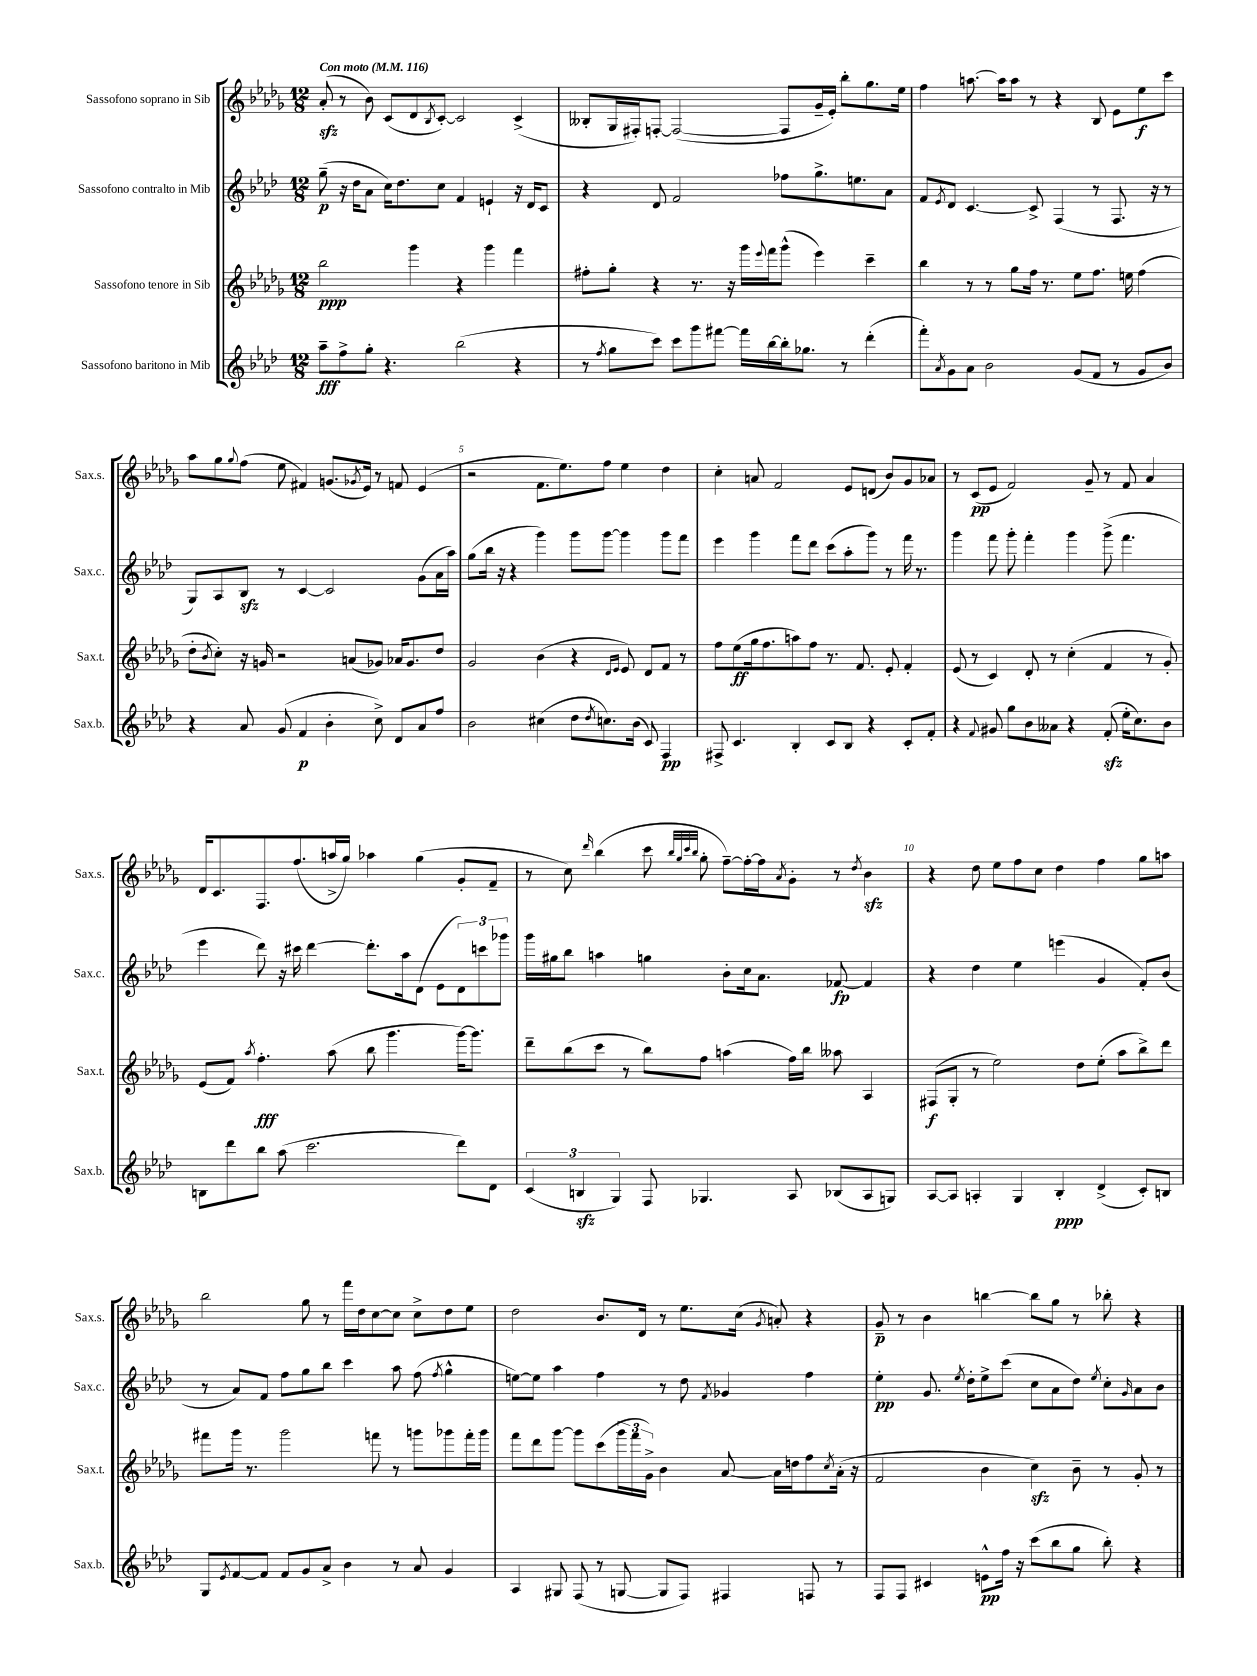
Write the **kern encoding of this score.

**kern	**dynam	**kern	**dynam	**kern	**dynam	**kern	**dynam
*part4	*part4	*part3	*part3	*part2	*part2	*part1	*part1
*staff4	*staff4	*staff3	*staff3	*staff2	*staff2	*staff1	*staff1
*I"Sassofono baritono in Mib	*	*I"Sassofono tenore in Sib	*	*I"Sassofono contralto in Mib	*	*I"Sassofono soprano in Sib	*
*I'Sax.b.	*	*I'Sax.t.	*	*I'Sax.c.	*	*I'Sax.s.	*
*clefG2	*	*clefG2	*	*clefG2	*	*clefG2	*
*k[b-e-a-d-]	*	*k[b-e-a-d-g-]	*	*k[b-e-a-d-]	*	*k[b-e-a-d-g-]	*
*M12/8	*	*M12/8	*	*M12/8	*	*M12/8	*
*MM116	*	*MM116	*	*MM116	*	*MM116	*
=1	=1	=1	=1	=1	=1	=1	=1
!	!	!	!	!	!	!LO:TX:a:B:t=Con moto	!
8aa-~\L	fff	2bb-\	ppp	(8gg~\	p	(8a-zz'/	.
8ff^\	.	.	.	16r	.	8r	.
.	.	.	.	16dd-\KL	.	.	.
8gg'\J	.	.	.	8a-\J	.	8b-\)	.
4.r	.	.	.	16cc\KL)	.	(8c/L	.
.	.	.	.	8.dd-\	.	.	.
.	.	4ggg-\	.	.	.	8d-/	.
.	.	.	.	.	.	8qB-/	.
.	.	.	.	8cc\J	.	[8c'/J)	.
(2bb-\	.	4r	.	4f/	.	2c/]	.
.	.	4ggg-\	.	4en`/	.	.	.
4r	.	4fff\	.	16r	.	(4c^/	.
.	.	.	.	16d-/KL	.	.	.
.	.	.	.	8c/J	.	.	.
=2	=2	=2	=2	=2	=2	=2	=2
8r	.	8ff#X'\L	.	4r	.	8B--X'/L	.
8qff/	.	.	.	.	.	.	.
8gg\L	.	8gg-'\J	.	.	.	16G-/L	.
.	.	.	.	.	.	16F#X'/J)	.
8ccc\J)	.	4r	.	8d-/	.	[8Fn'/J	.
8ccc\L	.	.	.	2f/	.	(2F/_	.
8ggg\	.	8.r	.	.	.	.	.
[8fff#X\J	.	.	.	.	.	.	.
.	.	16r	.	.	.	.	.
16fff#\LL]	.	16ggg-\LL	.	.	.	.	.
.	.	8qqeee-/	.	.	.	.	.
[16bb-\	.	16fff\J	.	.	.	.	.
16bb-'\J]	.	(8ggg-^^\J	.	8ff-X\L	.	8F/L]	.
8.gg-X\J	.	.	.	.	.	.	.
.	.	4eee-\)	.	8.gg^\	.	16g-~/L	.
.	.	.	.	.	.	16e-'/JJ)	.
8r	.	.	.	.	.	8bb-'\L	.
.	.	.	.	8.een\	.	.	.
(4ddd-'\	.	4ccc~\	.	.	.	8.gg-\	.
.	.	.	.	8a-\J	.	.	.
.	.	.	.	.	.	16ee-\Jk	.
=3	=3	=3	=3	=3	=3	=3	=3
8fff'\L)	.	4bb-\	.	8f/L	.	4ff\	.
8qa-/	.	.	.	8qe-/	.	.	.
8g\	.	.	.	8d-/J	.	.	.
8a-\J	.	8r	.	[4.c/	.	[8.aan\	.
2b-\	.	8r	.	.	.	.	.
.	.	.	.	.	.	16aa\KL]	.
.	.	8gg-\L	.	.	.	8aa\J	.
.	.	16ff\Jk	.	8c^/]	.	8r	.
.	.	8.r	.	.	.	.	.
.	.	.	.	(4F/	.	4r	.
(8g/L	.	8ee-\L	.	.	.	.	.
8f/J	.	8.ff\J	.	8r	.	8B-/	.
8r	.	.	.	8.F/	.	8e-\L	.
.	.	16een\	.	.	.	.	.
8g/L	.	(4ff\	.	.	.	8ee-\	f
.	.	.	.	16r	.	.	.
8b-/J)	.	.	.	8r	.	8ccc\J	.
!!LO:LB:g=z
=4	=4	=4	=4	=4	=4	=4	=4
4r	.	8dd-'\L	.	8G/L)	.	8aa-\L	.
.	.	8qb-/	.	.	.	.	.
.	.	8cc'\J)	.	8A-/	.	8gg-\	.
.	.	.	.	.	.	8qqgg-/	.
8a-/	.	16r	.	8B-zz/J	.	(8ff\J	.
.	.	16gn/	.	.	.	.	.
(8g/	.	2r	.	8r	.	8ee-\	.
4f/	p	.	.	[4c/	.	4f#X/)	.
4b-'\	.	.	.	2c/]	.	(8.gn/L	.
.	.	(8an/L	.	.	.	.	.
.	.	.	.	.	.	8qg-X/	.
.	.	.	.	.	.	16e-/Jk)	.
8cc^\)	.	8g-X/J)	.	.	.	8r	.
8d-/L	.	16a-X/KL	.	.	.	8fn/	.
.	.	8.g-/	.	.	.	.	.
8a-/	.	.	.	(8g\L	.	(4e-/	.
8ff/J	.	8dd-/J	.	16a-\L	.	.	.
.	.	.	.	16aa-\JJ)	.	.	.
=5	=5	=5	=5	=5	=5	=5	=5
2b-\	.	2g-/	.	(8gg\L	.	2r	.
.	.	.	.	16bb-\Jk	.	.	.
.	.	.	.	16r	.	.	.
.	.	.	.	4r	.	.	.
(4cc#X\	.	(4b-\	.	4ggg\)	.	8.f\L	.
.	.	.	.	.	.	8.ee-\)	.
8dd-\L	.	4r	.	8ggg\L	.	.	.
8qdd-/	.	.	.	.	.	.	.
8.ccn\)	.	.	.	[8ggg\J	.	8ff\J	.
.	.	16qqd-/LL	.	.	.	.	.
.	.	16qqe-/JJ	.	.	.	.	.
.	.	8e-/)	.	4ggg\]	.	4ee-\	.
(16b-\Jk	.	.	.	.	.	.	.
8c/)	.	8d-/L	.	.	.	.	.
4F/	pp	8f/J	.	8ggg\L	.	4dd-\	.
.	.	8r	.	8fff\J	.	.	.
=6	=6	=6	=6	=6	=6	=6	=6
8F#X^/	.	8ff\L	.	4eee-\	.	4cc'\	.
4.c/	.	(8ee-\	ff	.	.	.	.
.	.	16gg-\k	.	4ggg\	.	8an/	.
.	.	8.ff\	.	.	.	.	.
.	.	.	.	.	.	2f/	.
4B-'/	.	8aan\)	.	8fff\L	.	.	.
.	.	8ff\J	.	8ddd-\J	.	.	.
8c/L	.	8.r	.	(8ccc\L	.	.	.
8B-/J	.	.	.	8aa-'\	.	8e-/L	.
.	.	8.f/	.	.	.	.	.
4r	.	.	.	8ggg\J)	.	(8dn/J	.
.	.	8e-'/	.	8r	.	8b-/L)	.
8c'/L	.	4f'/	.	16fff\	.	8g-/	.
.	.	.	.	8.r	.	.	.
8f'/J	.	.	.	.	.	8a-X/J	.
=7	=7	=7	=7	=7	=7	=7	=7
4r	.	(8e-/	.	4ggg\	.	8r	.
.	.	8r	.	.	.	(8c/L	pp
8qqf/	.	.	.	.	.	.	.
8g#X/	.	4c/)	.	8fff\	.	8e-/J	.
8gg\L	.	.	.	8ggg'\	.	2f/)	.
8b-\	.	8d-'/	.	4fff'\	.	.	.
8a--X\J	.	8r	.	.	.	.	.
4r	.	(4cc'\	.	4ggg\	.	.	.
.	.	.	.	.	.	8g-~/	.
(8fzz'/	.	4f/	.	(8ggg^\	.	8r	.
16ee-'\KL	.	.	.	4.fff\	.	8f/	.
8.cc\)	.	.	.	.	.	.	.
.	.	8r	.	.	.	4a-/	.
8b-\J	.	8g-'/)	.	.	.	.	.
!!LO:LB:g=z
=8	=8	=8	=8	=8	=8	=8	=8
8Bn\L	.	(8e-/L	.	4eee-\	.	16d-/KL	.
.	.	.	.	.	.	8.c/	.
8ddd-\	.	8f/J)	.	.	.	.	.
.	.	8qaa-/	.	.	.	.	.
8bb-\J	.	4.ff'\	fff	8ddd-\)	.	8.F/	.
(8aa-\	.	.	.	16r	.	.	.
.	.	.	.	16ccc#X\	.	(8.ff/	.
2.ccc\	.	.	.	[4ddd-\	.	.	.
.	.	(8aa-\	.	.	.	16aan^/L	.
.	.	.	.	.	.	16gg-/JJ)	.
.	.	8bb-\	.	8.ddd-'\L]	.	4aa-X\	.
.	.	4.ggg-\	.	.	.	.	.
.	.	.	.	16aa-\k	.	.	.
.	.	.	.	(8d-\J	.	(4gg-\	.
.	.	.	.	8e-\L	.	.	.
8ddd-\L)	.	[16ggg-\KL)	.	12d-\)	.	8g-'/L	.
.	.	8.ggg-\J]	.	.	.	.	.
.	.	.	.	12cccn\	.	.	.
8d-\J	.	.	.	.	.	8f~/J	.
.	.	.	.	12ggg-X\J	.	.	.
=9	=9	=9	=9	=9	=9	=9	=9
(6c/	.	8ddd-~\L	.	16ggg\LL	.	8r	.
.	.	.	.	16gg#X\J	.	.	.
.	.	(8bb-\	.	8bb-\J	.	8cc\)	.
6Bnzz/	.	.	.	.	.	.	.
.	.	.	.	.	.	16qqddd-/	.
.	.	8ccc\J	.	4aan\	.	(4bb-\	.
6G/)	.	.	.	.	.	.	.
.	.	8r	.	.	.	.	.
8F/	.	8bb-\L)	.	4ggn\	.	8ccc\	.
.	.	.	.	.	.	32qqbb-/LLL	.
.	.	.	.	.	.	32qqgg-/	.
.	.	.	.	.	.	32qqccc/	.
.	.	.	.	.	.	32qqbb-/JJJ	.
4.G-X/	.	8ff\J	.	.	.	8gg-'\	.
.	.	(4aan\	.	8b-'\L	.	[8ff~\L)	.
.	.	.	.	16cc\k	.	16ff'\L_	.
.	.	.	.	8.a-\J	.	16ff\J]	.
.	.	.	.	.	.	8qa-/	.
8A-/	.	16ff\LL)	.	.	.	8g-'\J	.
.	.	16bb-\JJ	.	.	.	.	.
(8B-X/L	.	8aa--X\	.	[8f-X/	fp	8r	.
.	.	.	.	.	.	8qdd-/	.
8A-/	.	4A-/	.	4f-/]	.	4b-zz\	.
8Gn/J)	.	.	.	.	.	.	.
=10	=10	=10	=10	=10	=10	=10	=10
[8A-/L	.	(8F#X/L	f	4r	.	4r	.
8A-/J]	.	8G-'/J	.	.	.	.	.
4An'/	.	8r	.	4dd-\	.	8dd-\	.
.	.	2ee-\)	.	.	.	8ee-\L	.
4G/	.	.	.	4ee-\	.	8ff\	.
.	.	.	.	.	.	8cc\J	.
4B-'/	ppp	.	.	(4eeen\	.	4dd-\	.
.	.	8dd-\L	.	.	.	.	.
(4d-^/	.	(8ee-'\J	.	4g/	.	4ff\	.
.	.	8aa-\L	.	.	.	.	.
8c'/L)	.	8bb-^\)	.	8f'/L)	.	8gg-\L	.
8Bn/J	.	8ddd-\J	.	(8b-/J	.	8aan\J	.
!!LO:LB:g=z
=11	=11	=11	=11	=11	=11	=11	=11
8G/L	.	8fff#X\L	.	8r	.	2bb-\	.
8qe-/	.	.	.	.	.	.	.
[8f/	.	16ggg-\Jk	.	8a-/L)	.	.	.
.	.	8.r	.	.	.	.	.
8f/J]	.	.	.	8f/J	.	.	.
8f/L	.	2ggg-\	.	8ff\L	.	.	.
8g/	.	.	.	8gg\	.	8gg-\	.
8a-^/J	.	.	.	8bb-\J	.	8r	.
4b-\	.	.	.	4ccc\	.	16fff\LL	.
.	.	.	.	.	.	16dd-\J	.
.	.	8fffn\	.	.	.	[8cc\	.
8r	.	8r	.	8aa-\	.	8cc\J]	.
8a-/	.	8gggn\L	.	(8ff\	.	8cc^\L	.
.	.	.	.	8qff/	.	.	.
4g/	.	8ggg-X\	.	4gg^^\	.	8dd-\	.
.	.	16fff'\L	.	.	.	8ee-\J	.
.	.	16ggg-\JJ	.	.	.	.	.
=12	=12	=12	=12	=12	=12	=12	=12
4A-/	.	8fff\L	.	[8een\L)	.	2dd-\	.
.	.	8ddd-\	.	8ee\J]	.	.	.
8G#X/	.	[8ggg-\J	.	4aa-\	.	.	.
(8F/	.	8ggg-\L]	.	.	.	.	.
8r	.	(8ccc\	.	4ff\	.	8.b-/L	.
[8Gn/	.	24ggg-\L	.	.	.	.	.
.	.	24fff\	.	.	.	.	.
.	.	.	.	.	.	16d-/Jk	.
.	.	24g-^\JJ)	.	.	.	.	.
8G/L]	.	4b-\	.	8r	.	8r	.
8F/J)	.	.	.	8dd-\	.	8.ee-\L	.
.	.	.	.	8qf/	.	.	.
4F#X/	.	[8a-/	.	4g-X/	.	.	.
.	.	.	.	.	.	(16cc\Jk	.
.	.	.	.	.	.	8qg-/	.
.	.	16a-\LL]	.	.	.	8an'/)	.
.	.	16ddn\J	.	.	.	.	.
8Fn/	.	8ff\	.	4ff\	.	4r	.
.	.	8qcc/	.	.	.	.	.
8r	.	(16a-'\Jk	.	.	.	.	.
.	.	16r	.	.	.	.	.
=13	=13	=13	=13	=13	=13	=13	=13
8F/L	.	2f/	.	4ee-'\	pp	8g-~/	p
8F/J	.	.	.	.	.	8r	.
4c#X/	.	.	.	8.g/	.	4b-\	.
.	.	.	.	8qee-/	.	.	.
.	.	.	.	16dd-'\KL	.	.	.
8en^^\L	pp	4b-\	.	8ee-^\	.	[4bbn\	.
16ff\Jk	.	.	.	(8ccc\J	.	.	.
16r	.	.	.	.	.	.	.
(8ccc\L	.	4cczz\)	.	8cc\L	.	8bb\L]	.
8bb-\	.	.	.	8a-\	.	8gg-\J	.
8gg\J	.	8b-~\	.	8dd-\J)	.	8r	.
.	.	.	.	8qee-/	.	.	.
8bb-'\)	.	8r	.	8cc'\L	.	8bb-X'\	.
.	.	.	.	16qqg/	.	.	.
4r	.	8g-'/	.	8a-\	.	4r	.
.	.	8r	.	8b-\J	.	.	.
==	==	==	==	==	==	==	==
*-	*-	*-	*-	*-	*-	*-	*-
